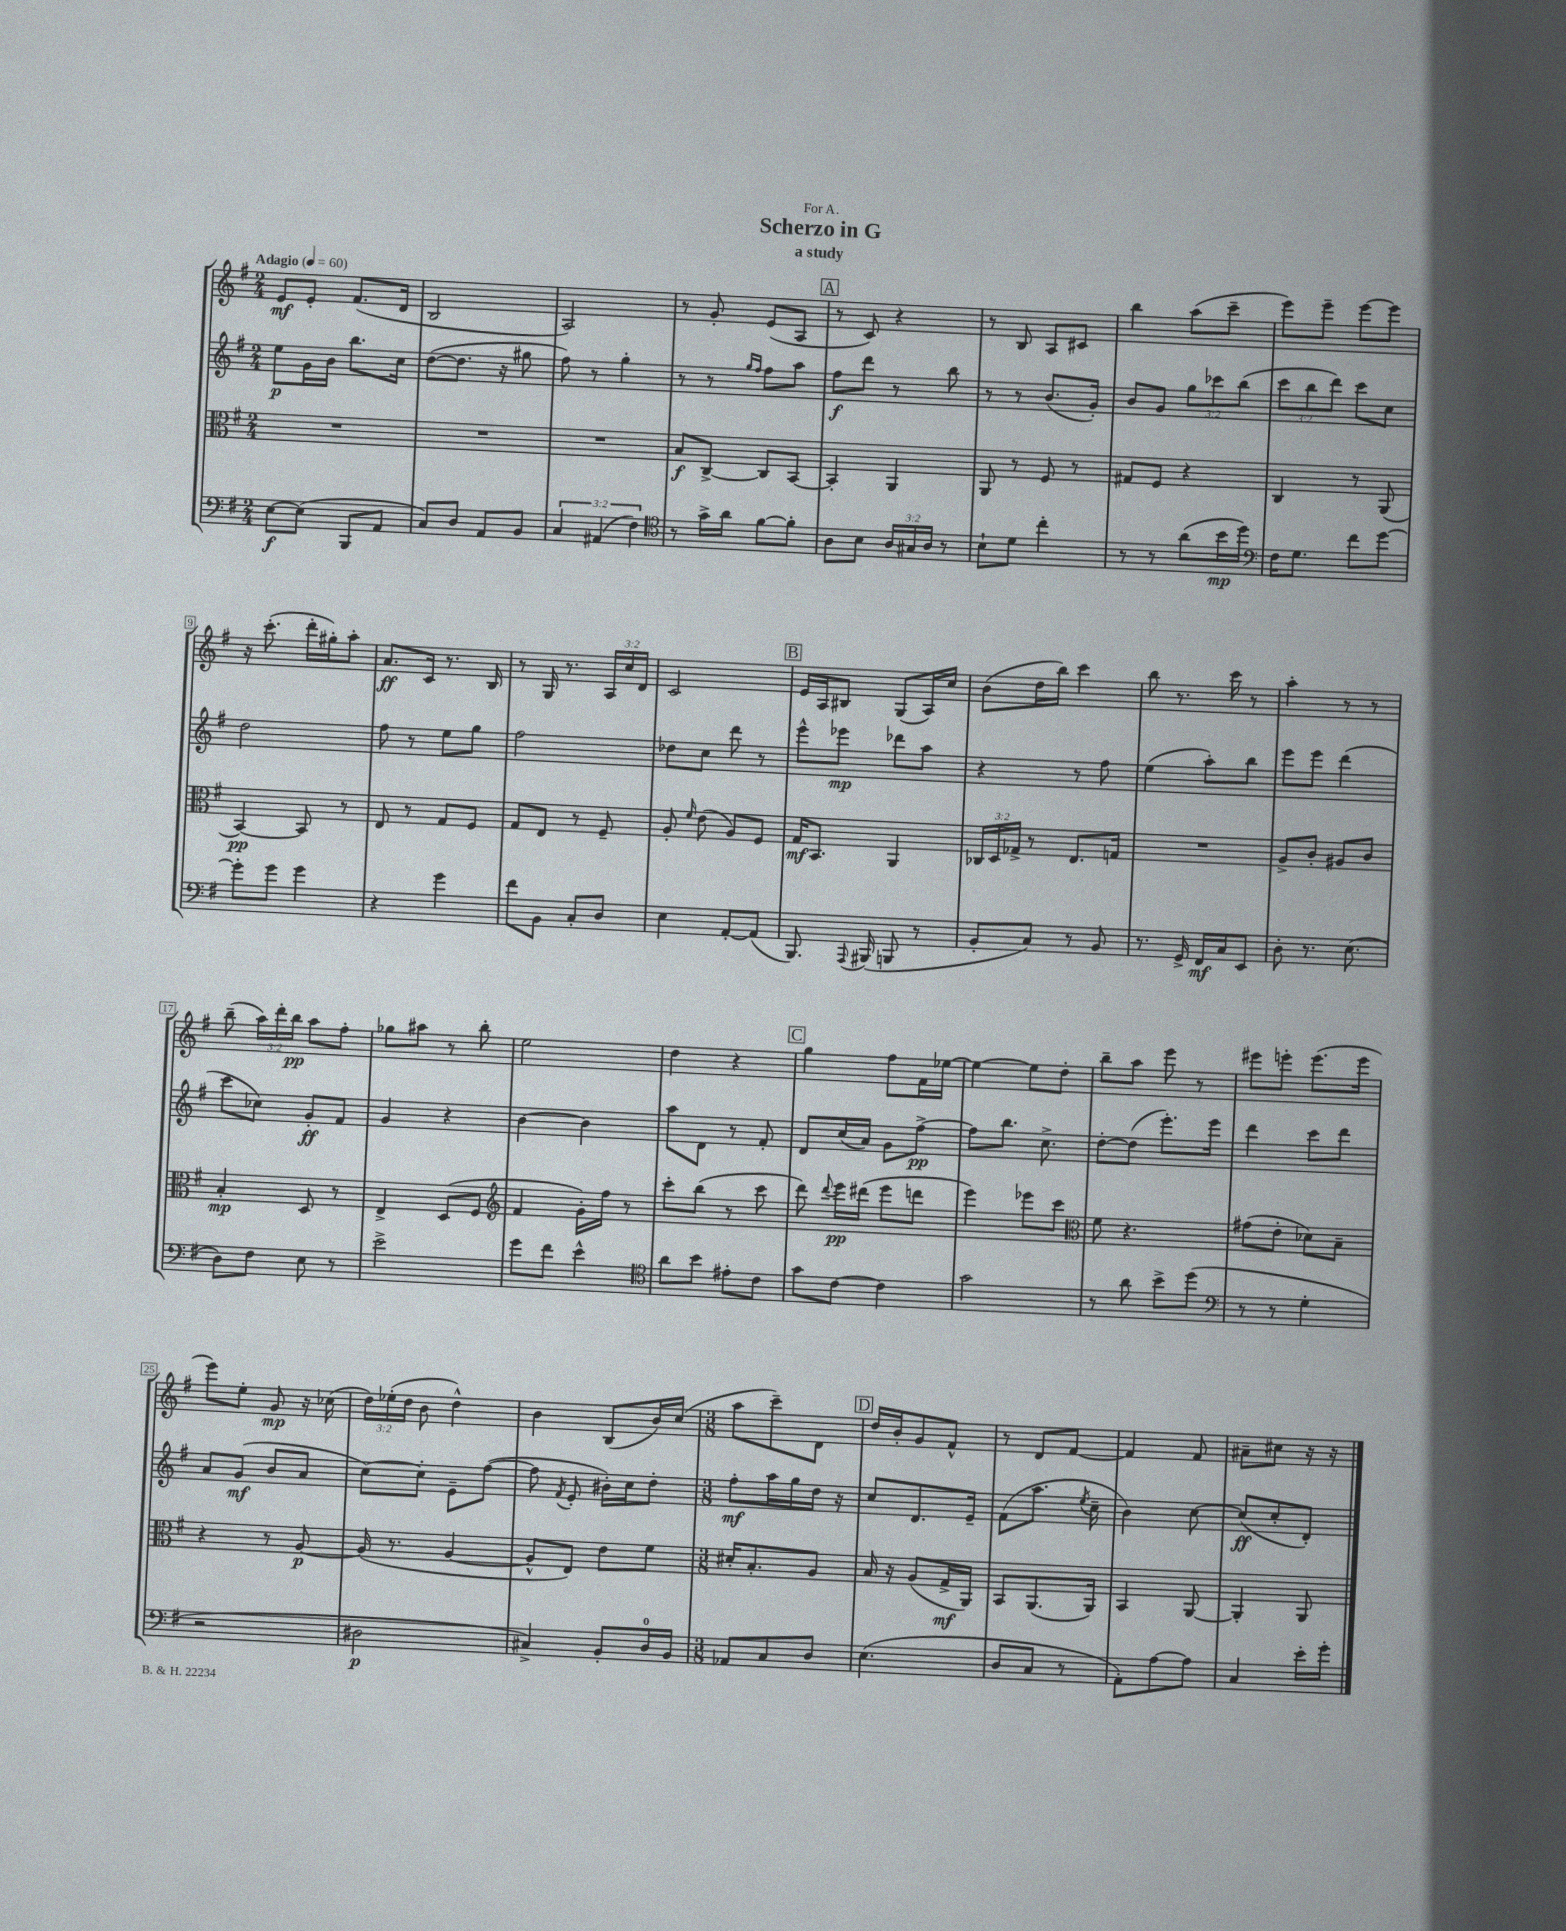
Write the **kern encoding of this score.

**kern	**kern	**kern	**kern
*staff4	*staff3	*staff2	*staff1
*clefF4	*clefC3	*clefG2	*clefG2
*k[f#]	*k[f#]	*k[f#]	*k[f#]
*M2/4	*M2/4	*M2/4	*M2/4
*MM60	*MM60	*MM60	*MM60
[8E	2r	8ee	8e
(8E]	.	16g	8e'
.	.	16b	.
8BBB	.	8.bb	(8.f#
8AA	.	.	.
.	.	16cc	16d
=	=	=	=
8C)	2r	([8dd	2B
8D	.	8.dd]	.
8AA	.	.	.
.	.	16r	.
8BB	.	8gg#	.
=	=	=	=
6C	2r	8ff#)	2A)
.	.	8r	.
(6AA#	.	.	.
.	.	4gg'	.
6F#)	.	.	.
=	=	=	=
*clefC4	*	*	*
8r	8B	8r	8r
16g^	[8C^	8r	8g'
16a	.	.	.
.	.	16qqgg	.
.	.	16qqff#	.
[8f#	8C]	8ff#	(8e
8f#']	[8BB	8aa	8A
=	=	=	=
8A	4BB']	8ff#	8r
8B	.	8ddd	8c)
24A	4AA	8r	4r
24G#	.	.	.
24A	.	.	.
8r	.	8bb	.
=	=	=	=
8B`	8AA	8r	8r
8d	8r	8r	8B
4cc'	8F#	(8.b	8A
.	8r	.	8c#
.	.	16g')	.
=	=	=	=
8r	8G#	8b	4bb
8r	8F#	8g	.
(8a	4r	12gg	(8aa
.	.	12ccc-	.
16b	.	.	8ccc~
.	.	(12bb	.
16dd)	.	.	.
=	=	=	=
*clefF4	*	*	*
16F#	4C	12ccc	8eee)
8.G	.	.	.
.	.	12bb	.
.	.	.	8eee~
.	.	12ddd)	.
8f#	8r	8ccc	[8eee
[8g	(8AA	8cc	8eee]
=	=	=	=
8g']	[4BB)	2dd	16r
.	.	.	(8.ccc'
8g	.	.	.
4g	8BB]	.	16ddd'
.	.	.	16gg#')
.	8r	.	8aa'
=	=	=	=
4r	8E	8ff#	8.a
.	8r	8r	.
.	.	.	16c
4g	8G	8ee	8.r
.	8F#	8gg	.
.	.	.	16B
=	=	=	=
8f#	8G	2ff#	8r
8BB	8E	.	16G
.	.	.	8.r
8C'	8r	.	.
8D	8F#~	.	24A
.	.	.	24cc
.	.	.	24d
=	=	=	=
4E	8A'	8dd-	2c
.	16qqf#	.	.
.	(8e	8cc	.
[8AA'	8A)	8ddd	.
(8AA]	8F#	8r	.
=	=	=	=
8.BBB)	16G	8eee^^	16e
.	8.BB	.	16A
.	.	8eee-	8B#
8qqAAA	.	.	.
(16BBB#	.	.	.
8BBB	4AA	8ddd-	(8G
8r	.	8aa	16A)
.	.	.	16cc
=	=	=	=
8BB'	24C-	4r	(8b
.	24D	.	.
.	24G-^	.	.
8C)	8r	.	16dd
.	.	.	16bb)
8r	8.E	8r	4ccc
8BB	.	8ff#	.
.	16G	.	.
=	=	=	=
8.r	2r	(4ee	8bb
.	.	.	8.r
16GG^	.	.	.
16FF#	.	8aa')	.
16C	.	.	16ccc
8EE	.	8bb	8r
=	=	=	=
8D'	8A^	8eee	4aa'
8.r	8c'	8eee	.
.	8A#	(4ddd	8r
(8.E	.	.	.
.	8c	.	8r
=	=	=	=
8D)	4B'	8ccc	(8bb~
8F#	.	8cc-)	24aa)
.	.	.	24ddd'
.	.	.	24bb
8E	8D	8g'	8aa
8r	8r	8f#	8ff#'
=	=	=	=
2e^	4E^	4g	8gg-
.	.	.	8aa#
.	(8D	4r	8r
.	8F#	.	8bb'
=	=	=	=
*	*clefG2	*	*
8g	4f#	[4b	2ee
8f#	.	.	.
4e^^	16g')	4b]	.
.	16ff#	.	.
.	8r	.	.
=	=	=	=
*clefC4	*	*	*
8a	8ccc'	8aa	4dd
8b	(8bb	8d	.
8e#'	8r	8r	4r
8c	8ccc	8f#'	.
=	=	=	=
8g	8ddd)	8d	4gg
.	8qqddd	.	.
[8c	16eee	(16cc	.
.	(16ddd#	16a)	.
4c]	8eee	8g	8ff#
.	8ddd	[8ff#^	16f#
.	.	.	[16ee-
=	=	=	=
2g	4eee)	8ff#]	4ee-_
.	.	8.bb	.
.	8eee-	.	8ee-]
.	.	8.cc^	.
.	8ccc	.	8dd'
=	=	=	=
*	*clefC3	*	*
8r	8f#	[8dd'	8bb~
8a	4.r	(8dd]	8aa
8b^	.	8.eee')	8eee
(8dd	.	.	8r
.	.	16eee	.
=	=	=	=
*clefF4	*	*	*
8r	(8g#	4ddd	8eee#
8r	8e'	.	8eee'
4G'	8d-)	8ccc	(8.eee
.	8B~	8ddd	.
.	.	.	16eee
=	=	=	=
2r	4r	8a	8eee)
.	.	(8g	8ee'
.	8r	8b	8g
.	[8A	8a	16r
.	.	.	(16cc-
=	=	=	=
2D#	(16A]	[8cc)	24dd)
.	.	.	(24ee-'
.	8.r	.	.
.	.	.	24dd
.	.	8cc']	8b
.	[4A	8e~	4dd^^)
.	.	([8ff#	.
=	=	=	=
4C#^)	8A^^]	8ff#]	4b
.	.	8qf#	.
.	8E)	8e'	.
8BB'	8e	16b#')	(8B
.	.	16cc	.
16D	8f#	8dd'	16b)
16BB	.	.	(16cc
=	=	=	=
*M3/8	*M3/8	*M3/8	*M3/8
8AA-	16d#'	8ff#'	8aa
.	8.B'	.	.
8C	.	16aa	8ccc~)
.	.	16gg	.
8D	8A	16dd	8d
.	.	16r	.
=	=	=	=
(4.E	16B	8cc	16dd
.	16r	.	16b'
.	(8A	8.d	8g
.	16G^	.	8f#^^
.	16AA)	16e~	.
=	=	=	=
8D	8BB	(8f#	8r
8C	(8.AA	8.aa	8d
8r	.	.	[8f#
.	.	8qee	.
.	16AA)	16cc~	.
=	=	=	=
8AA')	4BB	4b)	4f#]
[8A	.	.	.
8A]	[8AA	[8cc	8f#
=	=	=	=
4C	4AA']	(8cc]	8a#~
.	.	8cc'	8cc#
16e'	8AA	8d')	16r
16g'	.	.	16r
==	==	==	==
*-	*-	*-	*-
